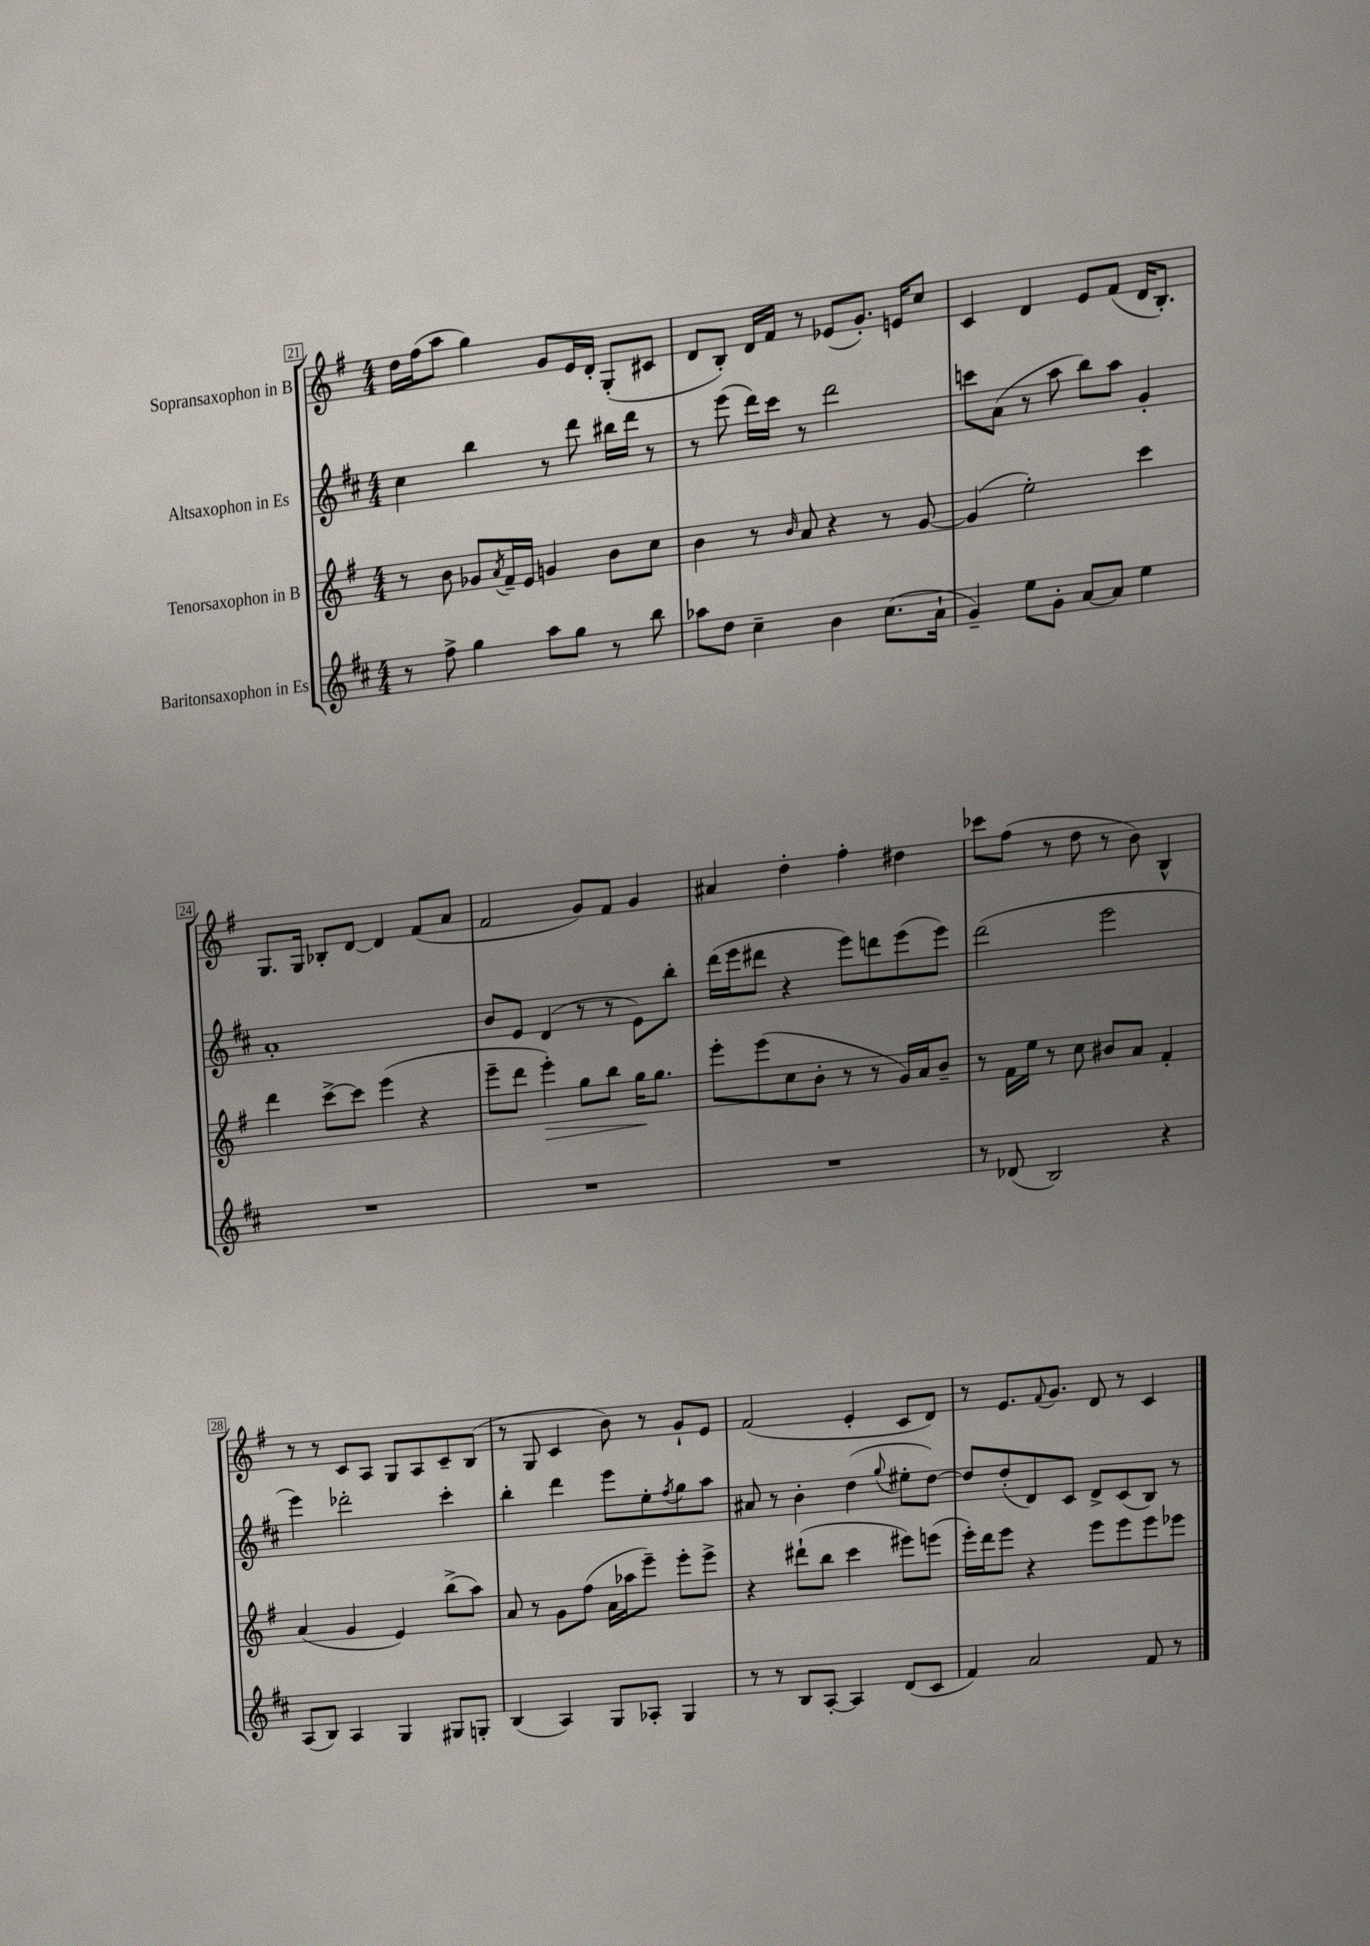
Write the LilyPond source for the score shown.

<<
\new StaffGroup <<
\new Staff = "s0" \with { instrumentName = "Sopransaxophon in B" } {
    \clef treble \key g \major \numericTimeSignature \time 4/4
    d''16 fis''16( a''8 g''4) g'8 e'16 d'16-. g8-.( cis'8 |
    d'8 b8-.) d'16 fis'16 r8 ees'8( g'8.-.) e'16 c''8 |
    c'4 d'4 e'8 fis'8( d'16 b8.-.) |
    g8. g16 bes8-. d'8~ d'4 fis'8( a'8 |
    fis'2 g'8) fis'8 g'4 |
    ais'4 d''4-. fis''4-. dis''4 |
    ces'''8 fis''8( r8 d''8 r8 b'8) b4-^ |
    r8 r8 c'8 a8 g8 a8 c'8-- b8( |
    r8 g8 c'4 b'8) r8 g'8-! e'8 |
    fis'2( e'4-. c'8 d'8) |
    r8 e'8. \appoggiatura { fis'8 } g'8. d'8 r8 c'4 \bar "|." |
}
\new Staff = "s1" \with { instrumentName = "Altsaxophon in Es" } {
    \clef treble \key d \major \numericTimeSignature \time 4/4
    cis''4 b''4 r8 d'''8 bis''16 d'''16 r8 |
    r8 e'''8( d'''16) cis'''16 r8 d'''2 |
    c'''8 a'8( r8 a''8 b''8) a''8 g'4-. |
    a'1-. |
    b'8 e'8 d'4( r8 r8 e'8) b''8-. |
    d'''16( e'''16 dis'''8 r4 e'''8) d'''8 e'''8( e'''8) |
    d'''2( e'''2 |
    e'''4) des'''2-. cis'''4-. |
    b''4-. d'''4 e'''8 e''8-. \acciaccatura { fis''8 } g''8 a''8 |
    ais'8 r8 b'4-. d''4( \appoggiatura { g''8 } eis''8-. d''8~) |
    d''8 d''8-.( d'8) cis'8 d'8-> cis'8( b8) r8 \bar "|." |
}
\new Staff = "s2" \with { instrumentName = "Tenorsaxophon in B" } {
    \clef treble \key g \major \numericTimeSignature \time 4/4
    r8 b'8 ges'8 \acciaccatura { a'8 } fis'16-- e'16 g'4 b'8 c''8 |
    b'4 r8 \grace { b'16 } a'8 r4 r8 g'8~ |
    g'4( e''2-.) c'''4 |
    d'''4 c'''8~-> c'''8 e'''4( r4 |
    e'''8-- d'''8 e'''4-.\>) g''8 b''8 g''16\! g''8. |
    e'''8-. e'''8( c''8 b'8-. r8 r8 g'16) a'16 b'8-- |
    r8 fis'16 e''16 r8 c''8 bis'8 a'8 fis'4-. |
    a'4( g'4 e'4) b''8->( a''8) |
    a'8 r8 g'8 fis''8( a'16 aes''16 e'''8--) e'''8-. e'''8-> |
    r4 dis'''8-!( b''8 c'''4 eis'''8) e'''8( |
    e'''16-.) d'''16 e'''8 r4 e'''8 e'''8 e'''8 ees'''8 \bar "|." |
}
\new Staff = "s3" \with { instrumentName = "Baritonsaxophon in Es" } {
    \clef treble \key d \major \numericTimeSignature \time 4/4
    r8 fis''8-> g''4 a''8 g''8 r8 b''8 |
    aes''8 d''8 cis''4-- b'4 cis''8.( a'16-! |
    g'4--) e''8 g'8-. a'8~ a'8 e''4 |
    R1 |
    R1 |
    R1 |
    r8 des'8( b2) r4 |
    a8( b8) a4 g4 gis8 g8-. |
    b4( a4) g8 aes8-. g4 |
    r8 r8 b8 a8~-. a4 d'8( cis'8 |
    fis'4) a'2 fis'8 r8 \bar "|." |
}
>>
>>
\layout { \context { \Score currentBarNumber = #21 \override BarNumber.stencil = #(make-stencil-boxer 0.1 0.3 ly:text-interface::print) } }
